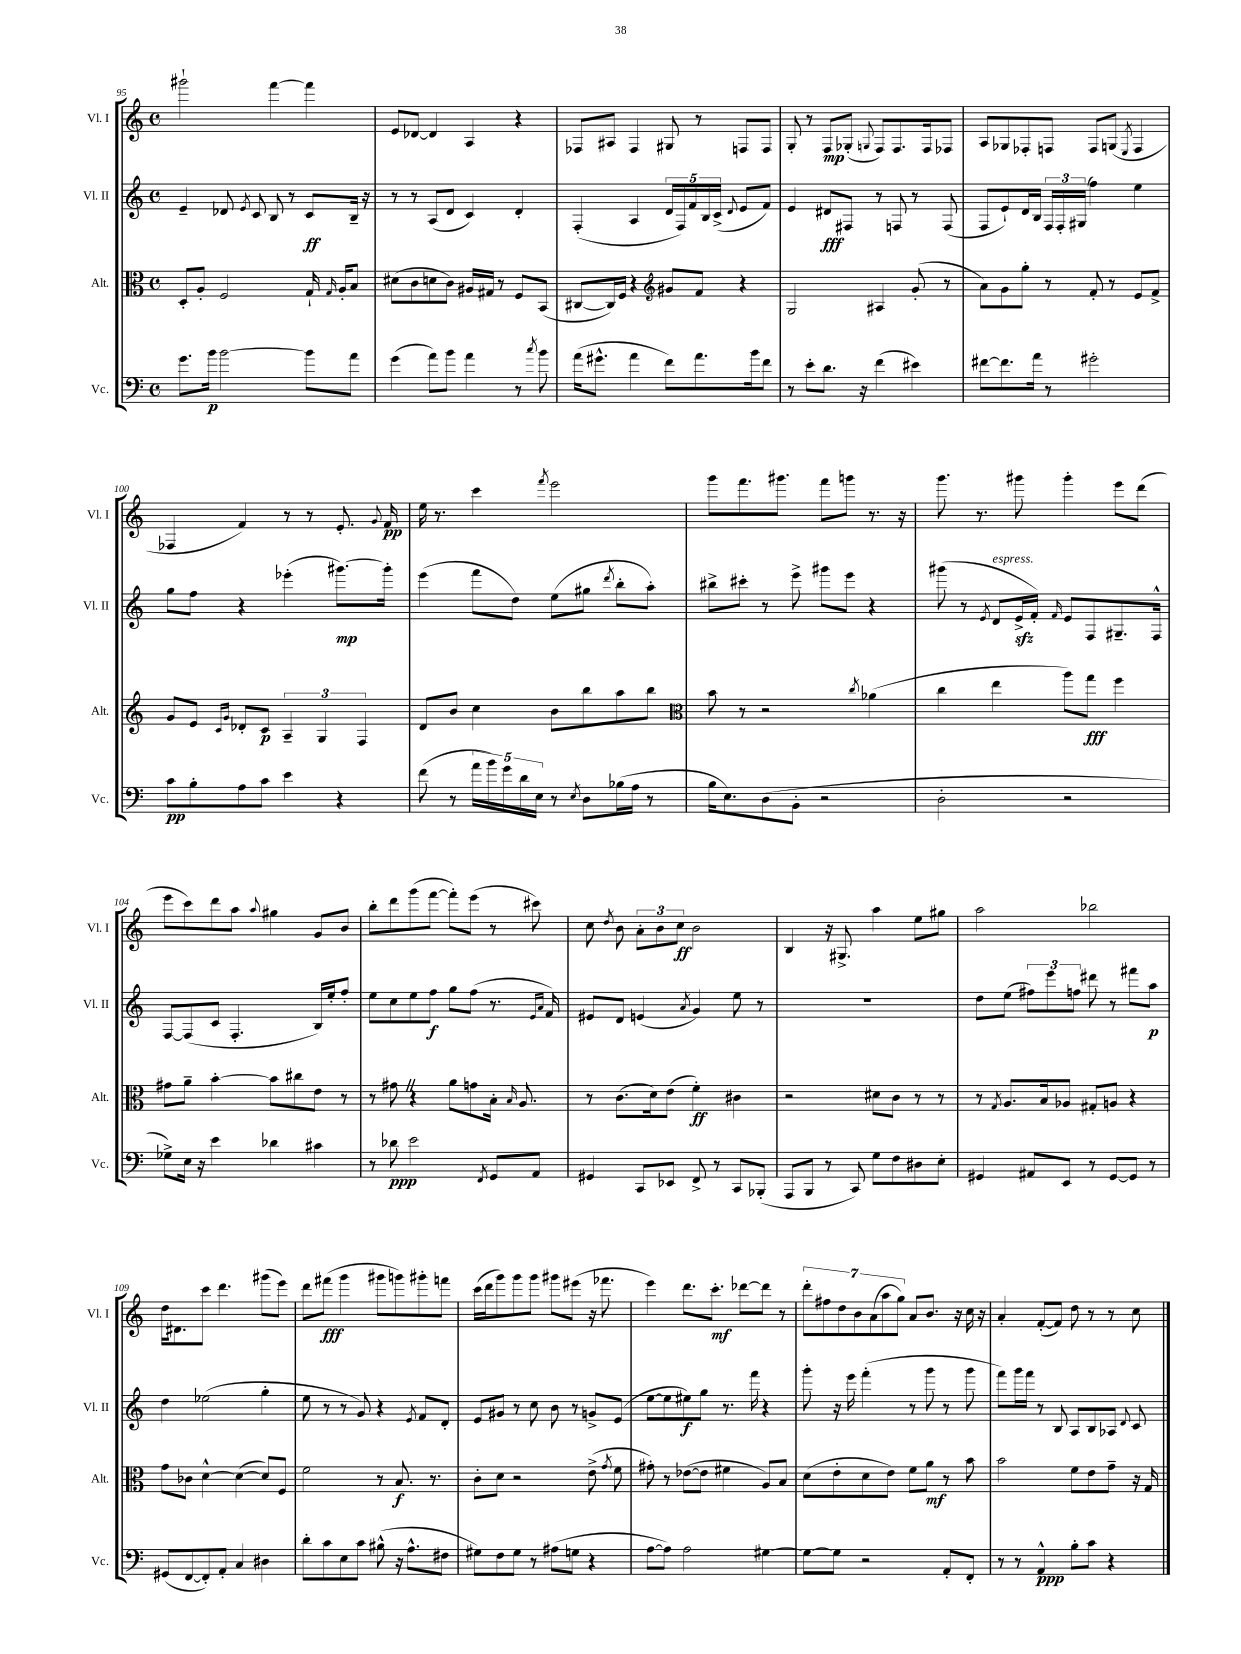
<<
\new StaffGroup <<
\new Staff = "s0" \with { instrumentName = "Vl. I" shortInstrumentName = "Vl. I" } {
    \clef treble \key c \major \defaultTimeSignature \time 4/4
    \autoBeamOff gis'''2-! f'''4~ f'''4 |
    e'8[ des'8]~ des'4 a4 r4 |
    fes8[ ais8] fes4 gis8 r8 f8[ f8] |
    g8-. r8 f8[\mp ges8]-.( \appoggiatura { g8 } f8[) f8. f16 fes8] |
    a8[ ges8 fes8-. f8] f8[ g8]( \acciaccatura { e8 } f4 |
    fes4 f'4) r8 r8 e'8.-. \appoggiatura { g'8 } f'16\pp |
    e''16 r8. c'''4 \acciaccatura { f'''8 } e'''2 |
    g'''8[ f'''8. gis'''8.] f'''8[ g'''8] r8. r16 |
    g'''8. r8. gis'''8 gis'''4-. e'''8[ d'''8]( |
    e'''8[ c'''8) d'''8 a''8] \appoggiatura { a''8 } gis''4 g'8[ b'8] |
    b''8[-. d'''8 g'''8( f'''8]~ f'''8[-.) e'''8]( r8 cis'''8) |
    c''8 \acciaccatura { d''8 } b'8 \tuplet 3/2 { a'8[-. b'8 c''8]\ff } b'2 |
    b4 r16 gis8.-> a''4 e''8[ gis''8] |
    a''2 bes''2 |
    d''16[ dis'8. c'''8] d'''4. gis'''8[( e'''8]) |
    d'''8[ fis'''8]\fff( g'''4 gis'''8[ g'''8) gis'''8-. f'''8] |
    c'''16[( d'''16 g'''8) g'''8 g'''8] gis'''8[ eis'''8]( r16 fes'''8. |
    e'''4) d'''8.[ c'''8.]-.\mf des'''8[~ des'''8] r8 |
    \tuplet 7/4 { d'''8[-. fis''8 d''8 b'8 a'8( a''8 g''8]) } a'8[ b'8.] r16 c''16 r16 |
    a'4-. f'8[~-.( f'8]) d''8 r8 r8 c''8 \bar "|." |
}
\new Staff = "s1" \with { instrumentName = "Vl. II" shortInstrumentName = "Vl. II" } {
    \clef treble \key c \major \defaultTimeSignature \time 4/4
    \autoBeamOff e'4-- des'8 \acciaccatura { e'8 } c'8 b8 r8 c'8[\ff b16]-- r16 |
    r8 r8 a8[( d'8] c'4) d'4-. |
    f4-.( a4 \tuplet 5/4 { d'16[ f16) f'16 b16 c'16]->( } \appoggiatura { d'8 } e'8[ f'8]) |
    e'4 dis'8[\fff fis8] r8 f8 r8 f8( |
    f8[ e'8-!) d'16 b16] \tuplet 3/2 { f16[ f16-. gis16]( } f''4) e''4 |
    g''8[ f''8] r4 ees'''4-.( gis'''8.[~\mp) gis'''16]-. |
    e'''4( f'''8[ d''8]) e''8[( gis''8] \acciaccatura { d'''8 } b''8[-. a''8]-.) |
    bis''8[-> cis'''8]-. r8 e'''8-> gis'''8[ e'''8] r4 |
    gis'''8( r8 \acciaccatura { e'8 } d'8[^\markup { \italic "espress." } e'16->\sfz f'16]-.) \grace { f'16 } e'8[ f8 gis8.-- f16]-^ |
    f8[~ f8( c'8] f4.-. b16[) e''16-. f''8]-. |
    e''8[ c''8 e''8 f''8]\f g''8[ f''8]( r8. \grace { e'16[ a'16] } f'16) |
    eis'8[ d'8] e'4( \acciaccatura { a'8 } g'4) e''8 r8 |
    R1 |
    d''8[ e''8]( \tuplet 3/2 { fis''8[) e'''8 f''8] } dis'''8 r8 fis'''8[ a''8]\p |
    d''4 ees''2( g''4-. |
    e''8 r8 r8 g'8) r4 \acciaccatura { e'8 } f'8[ d'8]-. |
    e'8[ gis'8] r8 c''8 b'8 r8 g'8[-> e'8]( |
    e''8[~ e''8 eis''8\f) g''8] r8. f'''16 r4 |
    g'''8-. r16 e'''16 f'''4-.( r8 g'''8 r8 g'''8 |
    f'''8[) g'''16 f'''16] r8 b8 a8[ b8 aes8] \appoggiatura { d'8 } c'8 \bar "|." |
}
\new Staff = "s2" \with { instrumentName = "Alt." shortInstrumentName = "Alt." } {
    \clef alto \key c \major \defaultTimeSignature \time 4/4
    \autoBeamOff d8[-. a8]-. f2 g16-! \grace { g16 } a16[-. b8] |
    dis'8[( c'8 d'8 c'8]) ais16[ gis16] r8 f8[ b,8]( |
    cis8[~ cis16) f16] r4 \clef treble gis'8[ f'8] r4 |
    g2 ais4 g'8-.( r8 |
    a'8[) g'8 g''8]-. r8 f'8-. r8 e'8[ f'8]-> |
    g'8[ e'8] \grace { c'16[ g'16] } des'8[-. c'8]\p \tuplet 3/2 { a4-- g4 f4 } |
    d'8[ b'8] c''4 b'8[ b''8 a''8 b''8] |
    \clef alto b'8 r8 r2 \acciaccatura { c''8 } aes'4( |
    c''4 e''4 a''8[) g''8]\fff f''4 |
    gis'8[ a'8]-- b'4~-. b'8[ cis''8 e'8] r8 |
    r8 gis'8 \once \override BreathingSign.text = \markup { \musicglyph "scripts.caesura.straight" } \breathe r4 a'8[ g'8 b16]-. \grace { b16 } a8. |
    r8 c'8.[( d'16) e'8]( f'4-.\ff) cis'4 |
    r2 dis'8[ c'8] r8 r8 |
    r8 \acciaccatura { g8 } a8.[ b16 aes8] gis8[-. a8] r4 |
    g'8[ ces'8] d'4~-^ d'4~( d'8[) f8] |
    f'2 r8 b8.\f r8. |
    c'8[-. d'8] r2 e'8->( \acciaccatura { g'8 } f'8 |
    gis'8-.) r8 ees'8[~( ees'8] fis'4 a8[) b8] |
    d'8[( e'8-. d'8 e'8]) f'8[ a'8]\mf r8 b'8 |
    b'2 f'8[ e'8 g'8]-- r16 g16 \bar "|." |
}
\new Staff = "s3" \with { instrumentName = "Vc." shortInstrumentName = "Vc." } {
    \clef bass \key c \major \defaultTimeSignature \time 4/4
    \autoBeamOff g'8.[ b'16]\p b'2~ b'8[ a'8] |
    g'4( a'8[) b'8] a'4 r8 \acciaccatura { c''8 } b'8 |
    a'16[( gis'8.]-^ a'4 f'8[) a'8. b'16 f'8] |
    r8 e'8[-. d'8.] r16 f'4( eis'4) |
    fis'8[~ fis'8. a'16] r8 gis'2-. |
    c'8[\pp b8-. a8 c'8] e'4 r4 |
    f'8( r8 \tuplet 5/4 { a'16[ b'16) g'16 d'16 e16] } r8 \acciaccatura { e8 } d8[ bes16( a16] r8 |
    b16[ e8.) d8( b,8]-. r2 |
    d2-. r2 |
    ges8[->) e16] r16 e'4 des'4 cis'4 |
    r8 des'8\ppp e'2 \acciaccatura { f,8 } g,8[ a,8] |
    gis,4 c,8[ ees,8] f,8-> r8 c,8[ bes,,8]-.( |
    a,,8[ b,,8] r8 c,8) g8[ f8 dis8 e8]-. |
    gis,4 ais,8[ e,8] r8 gis,8[~ gis,8] r8 |
    gis,8[( f,8~ f,8-.) a,8]-. c4 dis4 |
    d'8[-. c'8 e8 c'8] bis8-^( r16 a8.[-^ fis8] |
    gis8[) f8 gis8] r8 ais8[( g8] r4 |
    a8[~ a8]) a2 gis4~ |
    gis8[~ gis8] r2 a,8[-. f,8]-. |
    r8 r8 a,4-^\ppp b8[-. c'8] r4 \bar "|." |
}
>>
>>
\layout { \context { \Score currentBarNumber = #95 } }
